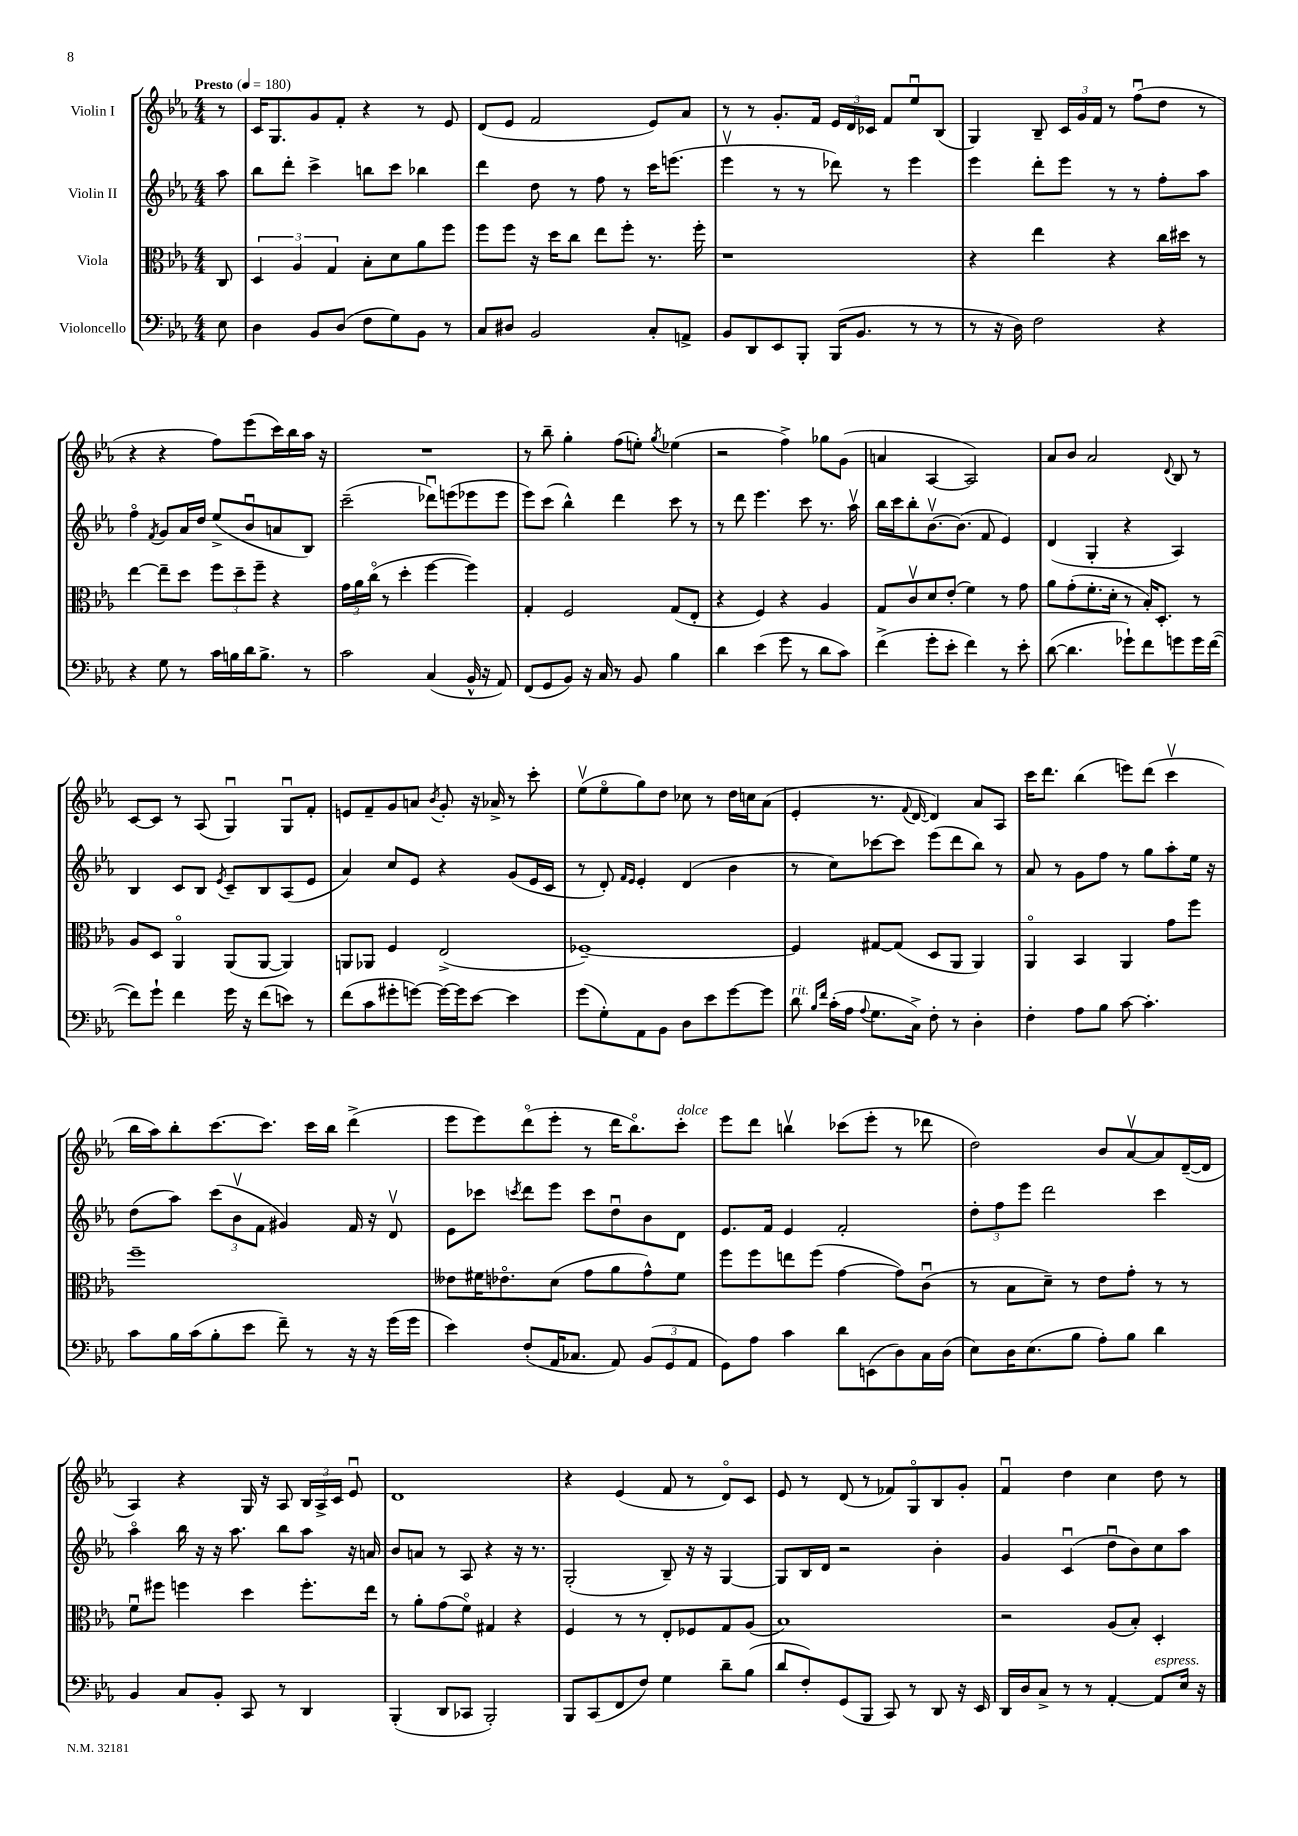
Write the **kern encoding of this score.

**kern	**kern	**kern	**kern
*staff4	*staff3	*staff2	*staff1
*clefF4	*clefC3	*clefG2	*clefG2
*k[b-e-a-]	*k[b-e-a-]	*k[b-e-a-]	*k[b-e-a-]
*M4/4	*M4/4	*M4/4	*M4/4
*MM180	*MM180	*MM180	*MM180
8E-	8C	8aa-	8r
=	=	=	=
4D	6D	8bb-	16c
.	.	.	8.G
.	.	8ddd'	.
.	6A-	.	.
8BB-	.	4ccc^	8g
.	6G	.	.
(8D	.	.	8f'
8F	8B-'	8bb	4r
8G)	8d	8ccc	.
8BB-	8a-	4bb-	8r
8r	8ff	.	8e-
=	=	=	=
8C	8ff	4ddd	(8d
8D#	8ff	.	8e-
2BB-	16r	8dd	2f
.	16dd	.	.
.	8cc	8r	.
.	8ee-	8ff	.
.	8ff'	8r	.
8C'	8.r	16ccc	8e-)
.	.	(8.eee	.
8AA^	.	.	8a-
.	16ff'	.	.
=	=	=	=
8BB-	1r	4eee-v	8r
8DD	.	.	8r
8EE-	.	8r	8.g'
8BBB-'	.	8r	.
.	.	.	16f
(16BBB-	.	8ddd-)	24e-
.	.	.	24d
8.BB-	.	.	.
.	.	.	24c-
.	.	8r	8f
8r	.	4eee-	8ee-u
8r	.	.	(8B-
=	=	=	=
8r	4r	4eee-	4G)
16r	.	.	.
16D)	.	.	.
2F	4ee-	8ddd'	8B-~
.	.	8eee-	24c
.	.	.	24g
.	.	.	24f
.	4r	8r	8r
.	.	8r	(8ffu
4r	16cc	8ff'	8dd
.	16dd#	.	.
.	8r	8aa-	8r
=	=	=	=
4r	[4ee-	4ffo	4r
.	.	8qf	.
8G	8ee-~]	8g	4r
8r	8dd	16a-	.
.	.	16dd	.
16c	12ff	(8ee-^	8ff)
16B	.	.	.
.	12dd~	.	.
16d	.	8b-u	(8eee-
.	12ff~	.	.
8.B^	.	.	.
.	4r	8a	16ccc)
.	.	.	16bb-
8r	.	8B-)	16aa-
.	.	.	16r
=	=	=	=
2c	24g	(2ccc~	1r
.	24a-	.	.
.	(24cco	.	.
.	8r	.	.
.	4dd'	.	.
(4C	[4ff	8ddd-u)	.
.	.	(8eee	.
16BB-^^	4ff])	8eee-	.
16r	.	.	.
8AA-)	.	8eee-	.
=	=	=	=
(8FF	4G'	8eee-)	8r
8GG	.	(8ccc	8bb-~
8BB-)	2F	4bb-^^)	4gg'
16r	.	.	.
16C	.	.	.
8r	.	4ddd	(8ff
8BB-	.	.	8ee')
.	.	.	8qgg
4B-	(8G	8ccc	(4ee-
.	8E-'	8r	.
=	=	=	=
4d	4r	8r	2r
.	.	8ddd	.
(4e-	4F)	4.eee-	.
8g	4r	.	4ff^)
8r	.	8ccc	.
8d	4A-	8.r	8gg-
8c)	.	.	(8g
.	.	16aa-v	.
=	=	=	=
(4f^	8G	16bb-	4a
.	.	16ccc	.
.	8cv	8bb-'	.
8g'	8d	[8.b-v	[4A-
8e-'	(8e-'	.	.
.	.	(8.b-]	.
4f)	4f)	.	2A-])
.	.	8f	.
8r	8r	4e-)	.
8e-'	8g	.	.
=	=	=	=
([8d	8a-	(4d	8a-
4.d]	(8g'	.	8b-
.	8.f'	4G'	2a-
.	16d'	.	.
8g-`)	8r	4r	.
8f	16B-')	.	.
.	8.D'	.	.
.	.	.	8qqd
8g	.	4A-)	8B-
16g	8r	.	8r
([16f	.	.	.
=	=	=	=
8f])	8A-	4B-	[8c
8g`	8D	.	8c]
4f	4AA-o	8c	8r
.	.	8B-	(8A-
.	.	8qe-	.
16g	(8AA-	8c~	4Gu)
16r	.	.	.
(8f	[8AA-	8B-	.
8e)	4AA-])	(8A-	8Gu
8r	.	8e-	8f'
=	=	=	=
(8f	8AA	4a-)	8e
8c	8AA-	.	8f~
8g#'	4F	8cc	8g
[8g)	.	8e-	8a
.	.	.	8qb-
16g_	(2E-^	4r	8g'
16g]	.	.	.
[8e-	.	.	16r
.	.	.	16a-^
4e-]	.	(8g	8r
.	.	16e-	8ccc'
.	.	16c	.
=	=	=	=
(8g	[1F-~)	8r	(8ee-v
8G')	.	8d')	8ee-o
.	.	16qqf	.
.	.	16qqe-	.
8AA-	.	4e-'	8gg)
8BB-	.	.	8dd
8D	.	(4d	8cc-
8e-	.	.	8r
[8g	.	4b-	16dd
.	.	.	16cc
8g]	.	.	(8a-
=	=	=	=
8d	4F-]	8r	4e-'
16qqB-	.	.	.
16qqf	.	.	.
(16c'	.	8cc)	.
16A-	.	.	.
8qqA-	.	.	.
8.G	[8G#	[8ccc-	8.r
.	(8G#]	8ccc-]	.
.	.	.	8qqf
16C^)	.	.	[16d
8F'	8D	(8eee-	4d])
8r	8AA-	8ddd	.
4D'	4AA-)	8bb-)	8a-
.	.	8r	8A-
=	=	=	=
4F'	4AA-o	8a-	16ccc
.	.	.	8.ddd
.	.	8r	.
8A-	4BB-	8g	(4bb-
8B-	.	8ff	.
[8c	4AA-	8r	8eee)
4.c']	.	8gg	(8ddd
.	8g	8aa-'	4cccv
.	8ff	16ee-	.
.	.	16r	.
=	=	=	=
8c	1ff~	(8dd	16bb-
.	.	.	16aa-)
16B-	.	8aa-)	8bb-'
(16c	.	.	.
8B-'	.	(12ccc	[8.ccc
.	.	12b-v	.
8e-	.	.	.
.	.	12f	.
.	.	.	8.ccc]
8f~)	.	4g#)	.
8r	.	.	16ccc
.	.	.	16bb-
16r	.	16f	(4ddd^
16r	.	16r	.
(16g	.	8dv	.
16g	.	.	.
=	=	=	=
4e-)	8e--	8e-	8eee-
.	16f#	8ccc-	8eee-)
.	8.e-o	.	.
.	.	8qccc	.
(8F'	.	8ddd	(8dddo
16AA-	(8d	8eee-	8eee-'
8.C-	.	.	.
.	8g	8ccc	8r
8AA-)	8a-	8ddu	16ddd
.	.	.	8.bb-o)
(12BB-	8g^^)	8b-	.
12GG	.	.	.
.	8f#	8d	8ccc'
12AA-	.	.	.
=	=	=	=
8GG)	8ff	8.e-	8eee-
8A-	8ff	.	8ddd
.	.	16f	.
4c	8ee	4e-	4bbv
.	(8ff	.	.
8d	[4g	2f'	(8ccc-
(8EE	.	.	8eee-'
8D)	8g])	.	8r
16C	(8cu	.	8ddd-
(16D	.	.	.
=	=	=	=
8E-)	8r	12dd'	2dd)
.	.	12ff	.
16D	8B-	.	.
.	.	12eee-	.
(8.E-	.	.	.
.	8d~)	2ddd	.
8B-	8r	.	.
8A-')	8e-	.	8b-
8B-	8g'	.	[8a-v
4d	8r	4ccc	8a-]
.	8r	.	([16d~
.	.	.	16d]
=	=	=	=
4BB-	8fu	4aa-o	4A-)
.	8ff#	.	.
8C	4ff	16bb-	4r
.	.	16r	.
8BB-'	.	16r	.
.	.	8.aa-	.
8CC	4dd	.	16G
.	.	.	16r
8r	.	8bb-	8A-
4DD	8.ff'	8aa-	24B-
.	.	.	24A-^
.	.	.	24c
.	.	16r	8e-u
.	16ee-	16a	.
=	=	=	=
(4BBB-'	8r	8b-	1d
.	8a-'	8a	.
8DD	(8g	8r	.
8CC-	8fo)	8A-	.
2BBB-')	4G#	4r	.
.	4r	16r	.
.	.	8.r	.
=	=	=	=
8BBB-	4F	(2G'	4r
(8CC	.	.	.
8FF	8r	.	(4e-
8F)	8r	.	.
4G	8E-'	8B-~)	8f
.	8F-	16r	8r
.	.	16r	.
8d~	8G	[4G	8do)
(8B-	(8A-	.	8c
=	=	=	=
8d	1B-)	8G]	8e-
8F')	.	16B-	8r
.	.	16d	.
(8GG	.	2r	(8d
8BBB-	.	.	8r
8CC)	.	.	8f-)
8r	.	.	8Go
8DD	.	4b-'	8B-
16r	.	.	8g'
16EE-	.	.	.
=	=	=	=
16DD	2r	4g	4fu
16D	.	.	.
8C^	.	.	.
8r	.	(4cu	4dd
8r	.	.	.
[4AA-'	(8A-	8ddu	4cc
.	8B-')	8b-)	.
8AA-]	4D'	8cc	8dd
16E-	.	8aa-	8r
16r	.	.	.
==	==	==	==
*-	*-	*-	*-
